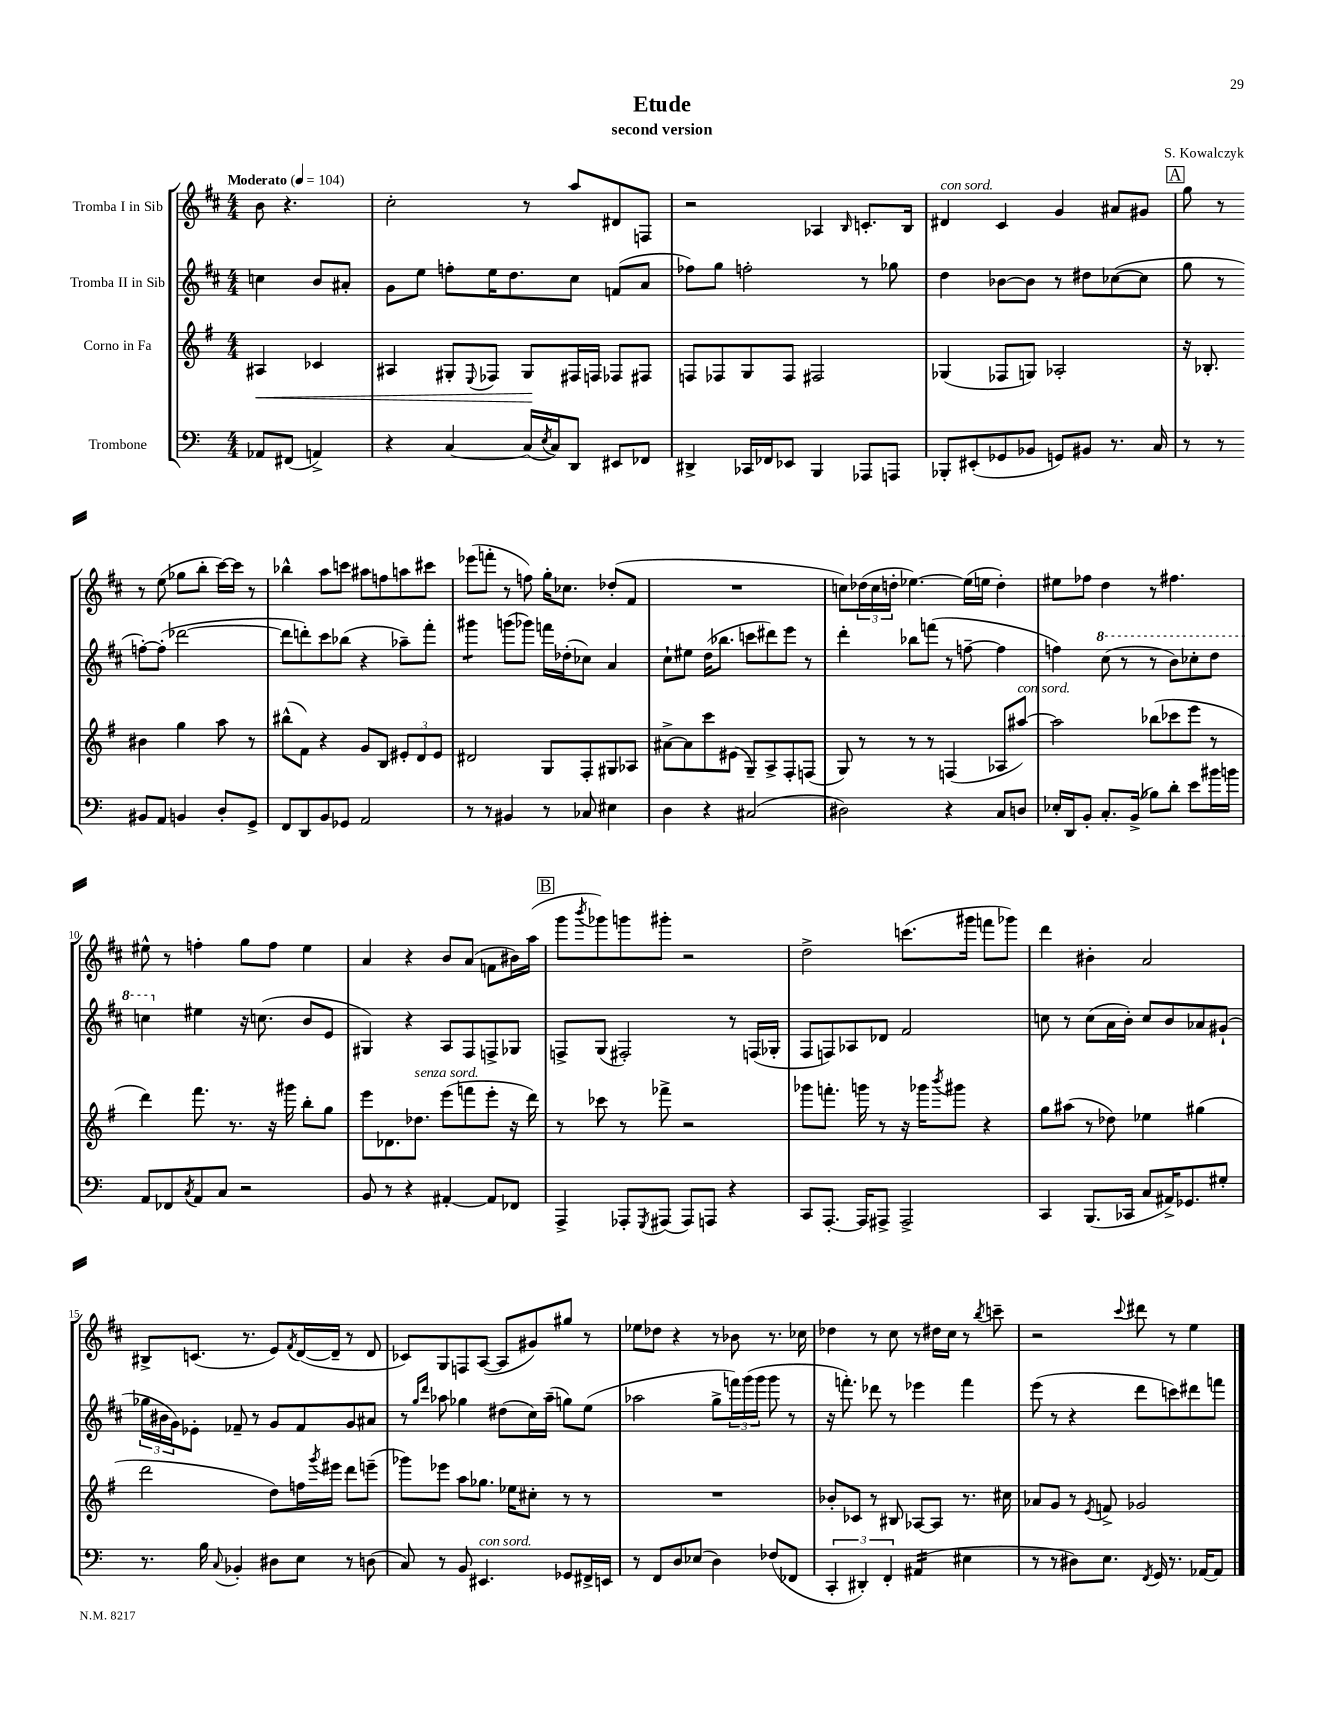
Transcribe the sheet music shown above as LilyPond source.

\header { title = "Etude" composer = "S. Kowalczyk" subtitle = "second version" }
<<
\new StaffGroup <<
\new Staff = "s0" \with { instrumentName = "Tromba I in Sib" } {
    \clef treble \key d \major \numericTimeSignature \time 4/4 \partial 2 \tempo "Moderato" 4 = 104
    b'8 r4. |
    cis''2-. r8 a''8 dis'8 f8 |
    r2 aes4 \grace { b16 } c'8.-. b16 |
    dis'4^\markup { \italic "con sord." } cis'4 g'4 ais'8 gis'8 |
    \mark \markup { \box "A" } g''8 r8 r8 e''8( ges''8 b''8-. cis'''16~) cis'''16 r8 |
    bes''4-^ a''8 c'''8 ais''8 f''8 a''8 cis'''8 |
    ees'''8( f'''8-. r8 f''8) g''16-. ces''8. des''8-.( fis'8 |
    R1 |
    c''8) \tuplet 3/2 { des''16( c''16 d''16-. } ees''4.~) ees''16( e''16 d''4-.) |
    eis''8 fes''8 d''4 r8 fis''4. |
    eis''8-^ r8 f''4-. g''8 f''8 eis''4 |
    a'4 r4 b'8 a'8( f'8 bis'16) a''16( |
    \mark \markup { \box "B" } g'''8 \acciaccatura { b'''8 } ges'''8) g'''8 gis'''8-. r2 |
    d''2-> c'''8.( gis'''16 f'''8 ges'''8) |
    d'''4 bis'4-. a'2 |
    bis8-> c'8.( r8. e'8) \acciaccatura { fis'8 } d'16~( d'16-- r8 d'8 |
    ces'8) g8 f8 a8~( a8 gis'8) gis''8 r8 |
    ees''8 des''8 r4 r8 bes'8 r8. ces''16 |
    des''4 r8 cis''8 r8 dis''16 cis''16 r8 \acciaccatura { b''8 } c'''8-- |
    r2 \appoggiatura { cis'''8 } dis'''8 r8 e''4 \bar "|." |
}
\new Staff = "s1" \with { instrumentName = "Tromba II in Sib" } {
    \clef treble \key d \major \numericTimeSignature \time 4/4 \partial 2
    c''4 b'8 ais'8-. |
    g'8 e''8 f''8-. e''16 d''8. cis''8 f'8( a'8 |
    fes''8) g''8 f''2-. r8 ges''8 |
    d''4 bes'8~ bes'8 r8 dis''8 ces''8~( ces''8 |
    \mark \markup { \box "A" } g''8 r8 f''8~-.) f''8-.( des'''2~ |
    des'''8 d'''8-.) cis'''8 bes''8( r4 aes''8--) fis'''8-. |
    gis'''4:8 g'''8( ges'''8) f'''16 des''16-.( ces''8) a'4 |
    cis''8-! eis''8 d''16( bes''8. c'''8 dis'''8) e'''8 r8 |
    d'''4-. bes''8 f'''8( r8 f''8~-- f''4 |
    f''4) \ottava #1 cis'''8( r8 r8 b''8) ces'''8-. d'''8 |
    c'''4 \ottava #0 eis''4 r16 c''8.( b'8 e'8 |
    gis4) r4 a8 fis8 f8-> ges8 |
    \mark \markup { \box "B" } f8-> g8( fis2-.) r8 f16( ges16-. |
    fis8 f8) aes8 des'8 fis'2 |
    c''8 r8 c''8( a'16 b'16-.) c''8 b'8 aes'8 gis'8-!( |
    \tuplet 3/2 { ges''16 bis'16 g'16) } ees'8-. fes'8-- r8 g'8 fes'8 g'8 ais'8 |
    r8 \grace { g''16 d'''16 } aes''8 ges''4 dis''8( cis''16) aes''16--( g''8) e''8( |
    aes''2 g''8-> \tuplet 3/2 { f'''16) g'''16( g'''16 } g'''8 r8 |
    r16 f'''8.-.) des'''8 r8 ees'''4 f'''4 |
    e'''8( r8 r4 d'''8 c'''8) dis'''8 f'''8 \bar "|." |
}
\new Staff = "s2" \with { instrumentName = "Corno in Fa" } {
    \clef treble \key g \major \numericTimeSignature \time 4/4 \partial 2
    ais4\< ces'4 |
    ais4 gis8-. \appoggiatura { e8 } fes8 gis8\! fis16 f16 fes8 fis8 |
    f8 fes8 g8 fes8 fis2 |
    ges4( fes8 g8) aes2-. |
    \mark \markup { \box "A" } r16 bes8.-. bis'4 g''4 a''8 r8 |
    bis''8-^( fis'8) r4 g'8 b8 \tuplet 3/2 { eis'8-. d'8 eis'8 } |
    dis'2 g8 fis8-. gis8 aes8 |
    ais'8~-> ais'8 c'''8 eis'8( g8--) a8-> fis8-. f8( |
    g8) r8 r8 r8 f4( aes8 ais''8~^\markup { \italic "con sord." }) |
    ais''2 bes''8( ces'''8 e'''8 r8 |
    d'''4) fis'''8. r8. r16 gis'''16 b''8-. g''8 |
    e'''8 des'8. des''8.^\markup { \italic "senza sord." } e'''8( f'''8 e'''8-. r16 d'''16) |
    \mark \markup { \box "B" } r8 ces'''8 r8 fes'''8-> r2 |
    ges'''8 f'''8.-. g'''16 r8 r16 ges'''16 \acciaccatura { b'''8 } gis'''8 r4 |
    g''8 ais''8( r8 des''8) ees''4 gis''4( |
    d'''2 d''8) f''16 \acciaccatura { g'''8 } eis'''16 d'''8 e'''8--( |
    ges'''8) ees'''8 a''8 ges''8. ees''16 cis''8-. r8 r8 |
    R1 |
    bes'8-. ces'8 r8 bis8 aes8~ aes8 r8. cis''16 |
    aes'8 g'8 r8 \acciaccatura { e'8 } f'8-> ges'2 \bar "|." |
}
\new Staff = "s3" \with { instrumentName = "Trombone" } {
    \clef bass \key c \major \numericTimeSignature \time 4/4 \partial 2
    aes,8 fis,8( a,4->) |
    r4 c4~ c16( \acciaccatura { e8 } c16) d,8 eis,8 fes,8 |
    dis,4-> ces,16 fes,16 ees,8 b,,4 aes,,8 a,,8 |
    bes,,8-. eis,8-.( ges,8 bes,8 g,8) bis,8 r8. c16 |
    \mark \markup { \box "A" } r8 r8 bis,8 a,8 b,4 d8-. g,8-> |
    f,8 d,8 b,8 ges,8 a,2 |
    r8 r8 bis,4 r8 ces8 eis4 |
    d4 r4 cis2( |
    dis2) r4 c8 d8 |
    ees16-. d,16 b,8-. c8.-. b,16->( bes8) d'8-. e'8 bis'16 b'16 |
    a,8 fes,8 \acciaccatura { c8 } a,8 c8 r2 |
    b,8 r8 r4 ais,4~-. ais,8 fes,8 |
    \mark \markup { \box "B" } a,,4-> aes,,8-. \acciaccatura { g,,8 } ais,,8( ais,,8) a,,8 r4 |
    c,8 a,,8.~-. a,,16 ais,,8-> ais,,2-> |
    c,4 b,,8.( ces,16 c8 ais,16->) ges,8. gis8-. |
    r8. b16 \appoggiatura { c8 } bes,4-. dis8 e8 r8 d8( |
    c8) r8 b,8 eis,4.^\markup { \italic "con sord." } ges,8 fis,16-> e,16 |
    r8 f,8 d8 ees8( d4) fes8( fes,8 |
    \tuplet 3/2 { c,4-. dis,4-.) f,4-. } ais,4:16( eis4 |
    r8 r8 dis8) e8. \acciaccatura { f,8 } g,16 r8. aes,16~ aes,8 \bar "|." |
}
>>
>>
